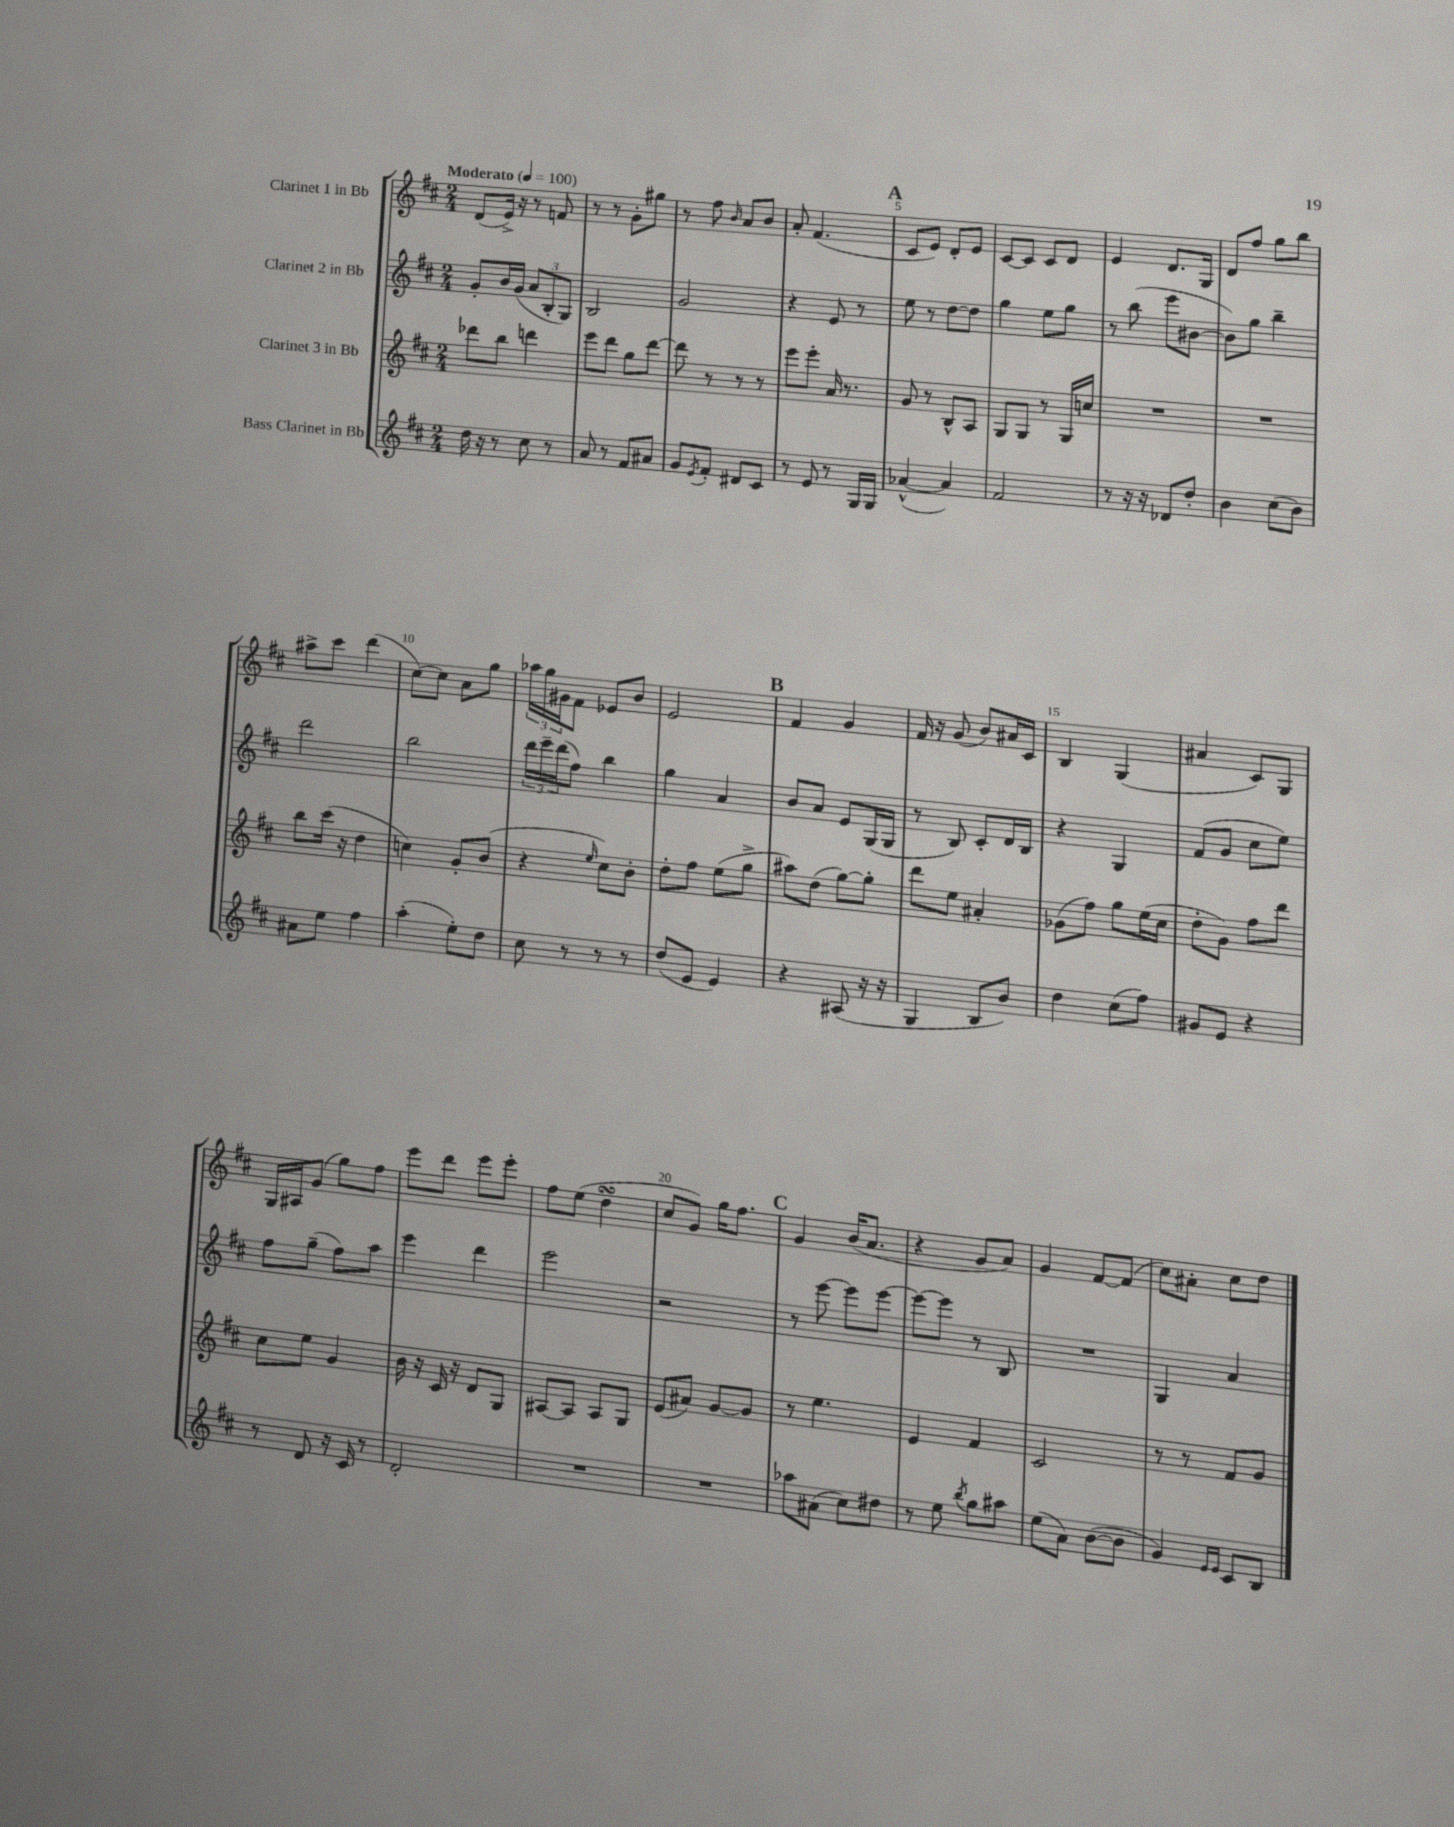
<<
\new StaffGroup <<
\new Staff = "s0" \with { instrumentName = "Clarinet 1 in Bb" } {
    \clef treble \key d \major \numericTimeSignature \time 2/4 \tempo "Moderato" 4 = 100
    d'8( e'16->) r16 r8 f'8 |
    r8 r8 g'8-. gis''8 |
    r8 fis''8 \grace { b'16 } a'8 b'8 |
    a'8-. fis'4.( |
    \mark \markup { \bold "A" } cis'8 e'8) d'8-. e'8 |
    cis'8~ cis'8 cis'8 d'8 |
    e'4 d'8. g16 |
    d'8 fis''8 g''8 b''8 |
    ais''8-> cis'''8 d'''4( |
    cis''8~) cis''8 a'8 g''8 |
    \tuplet 3/2 { aes''16 g''16 gis'16 } fis'8 ees'8 b'8 |
    e'2 |
    \mark \markup { \bold "B" } fis'4 g'4 |
    fis'16 r16 g'8( b'8) ais'16 cis'16 |
    b4 g4( |
    ais'4 cis'8) g8 |
    g16 ais16 g'8( g''8) fis''8 |
    e'''8 d'''8 e'''8 e'''8-. |
    fis''8 e''8( d''4\turn |
    cis''8 g'8) g''16 fis''8. |
    \mark \markup { \bold "C" } g'4 b'16( a'8. |
    r4 g'8 a'8) |
    g'4 fis'8~ fis'8( |
    cis''8) ais'8-. cis''8 d''8 \bar "|." |
}
\new Staff = "s1" \with { instrumentName = "Clarinet 2 in Bb" } {
    \clef treble \key d \major \numericTimeSignature \time 2/4
    g'8-. b'16 g'16( \tuplet 3/2 { a'8 b8-. g8) } |
    b2 |
    g'2 |
    r4 e'8 r8 |
    \mark \markup { \bold "A" } e''8 r8 d''8~ d''8 |
    g''4 e''8 g''8 |
    r8 b''8( e'''8 bis'8~ |
    bis'8) g''8 b''4-- |
    d'''2 |
    b''2 |
    \tuplet 3/2 { d'''16 e'''16-- d'''16( } fis''8) b''4 |
    g''4 a'4 |
    \mark \markup { \bold "B" } b'8 a'8 e'8 g16( g16 |
    r8 b8) cis'8-. d'16 b16 |
    r4 g4 |
    fis'8( g'8 cis''8 e''8) |
    fis''8 g''8--( fis''8) a''8 |
    e'''4 d'''4 |
    e'''2 |
    r2 |
    \mark \markup { \bold "C" } r8 e'''8~ e'''8 e'''8~ |
    e'''8~ e'''8 r8 b8 |
    R2 |
    g4 a'4 \bar "|." |
}
\new Staff = "s2" \with { instrumentName = "Clarinet 3 in Bb" } {
    \clef treble \key d \major \numericTimeSignature \time 2/4
    des'''8 b''8 d'''4 |
    e'''8 d'''8 g''8 d'''8~ |
    d'''8 r8 r8 r8 |
    e'''8 e'''8-. a'16 r8. |
    \mark \markup { \bold "A" } g'8 r8 b8-^ a8 |
    g8 g8 r8 g16 c''16 |
    R2 |
    R2 |
    b''8 cis'''16( r16 d''4 |
    c''4) g'8-. b'8( |
    r4 \grace { e''16 } cis''8) b'8-. |
    d''8-. fis''8 e''8( g''8-> |
    \mark \markup { \bold "B" } ais''8) d''8( g''8~) g''8-. |
    d'''8 e''8 ais'4-. |
    ges'8( fis''8) g''8 e''16( cis''16 |
    d''8-. g'8) fis''8 d'''8 |
    cis''8 e''8 g'4 |
    b'16 r16 cis'16 r16 d'8 g8 |
    ais8~ ais8 ais8 g8 |
    e'8( ais'8) g'8~ g'8 |
    \mark \markup { \bold "C" } r8 e''4. |
    e'4 fis'4 |
    cis'2 |
    r8 r8 fis'8 g'8 \bar "|." |
}
\new Staff = "s3" \with { instrumentName = "Bass Clarinet in Bb" } {
    \clef treble \key d \major \numericTimeSignature \time 2/4
    d''16 r16 r8 cis''8 r8 |
    a'8 r8 fis'8 ais'8 |
    g'8 \acciaccatura { e'8 } fis'8-. dis'8 cis'8 |
    r8 e'8 r8 g16 g16 |
    \mark \markup { \bold "A" } aes'4~-^( aes'4) |
    fis'2 |
    r8 r16 r16 des'8 d''8-. |
    b'4 cis''8( b'8) |
    ais'8 e''8 fis''4 |
    a''4-.( e''8-.) d''8 |
    cis''8 r8 r8 r8 |
    d''8( e'8 e'4) |
    \mark \markup { \bold "B" } r4 ais8( r16 r16 |
    g4 b8 b'8) |
    d''4 cis''8( fis''8) |
    gis'8 e'8 r4 |
    r8 d'8 r16 cis'16 r8 |
    d'2-. |
    R2 |
    R2 |
    \mark \markup { \bold "C" } aes''8 ais'8( cis''8) dis''8 |
    r8 e''8 \acciaccatura { b''8 } g''8 ais''8 |
    e''8( a'8) b'8~( b'8 |
    g'4) \grace { e'16 e'16 } cis'8 b8 \bar "|." |
}
>>
>>
\layout { \context { \Score \override BarNumber.break-visibility = ##(#f #t #t) barNumberVisibility = #(every-nth-bar-number-visible 5) } }
